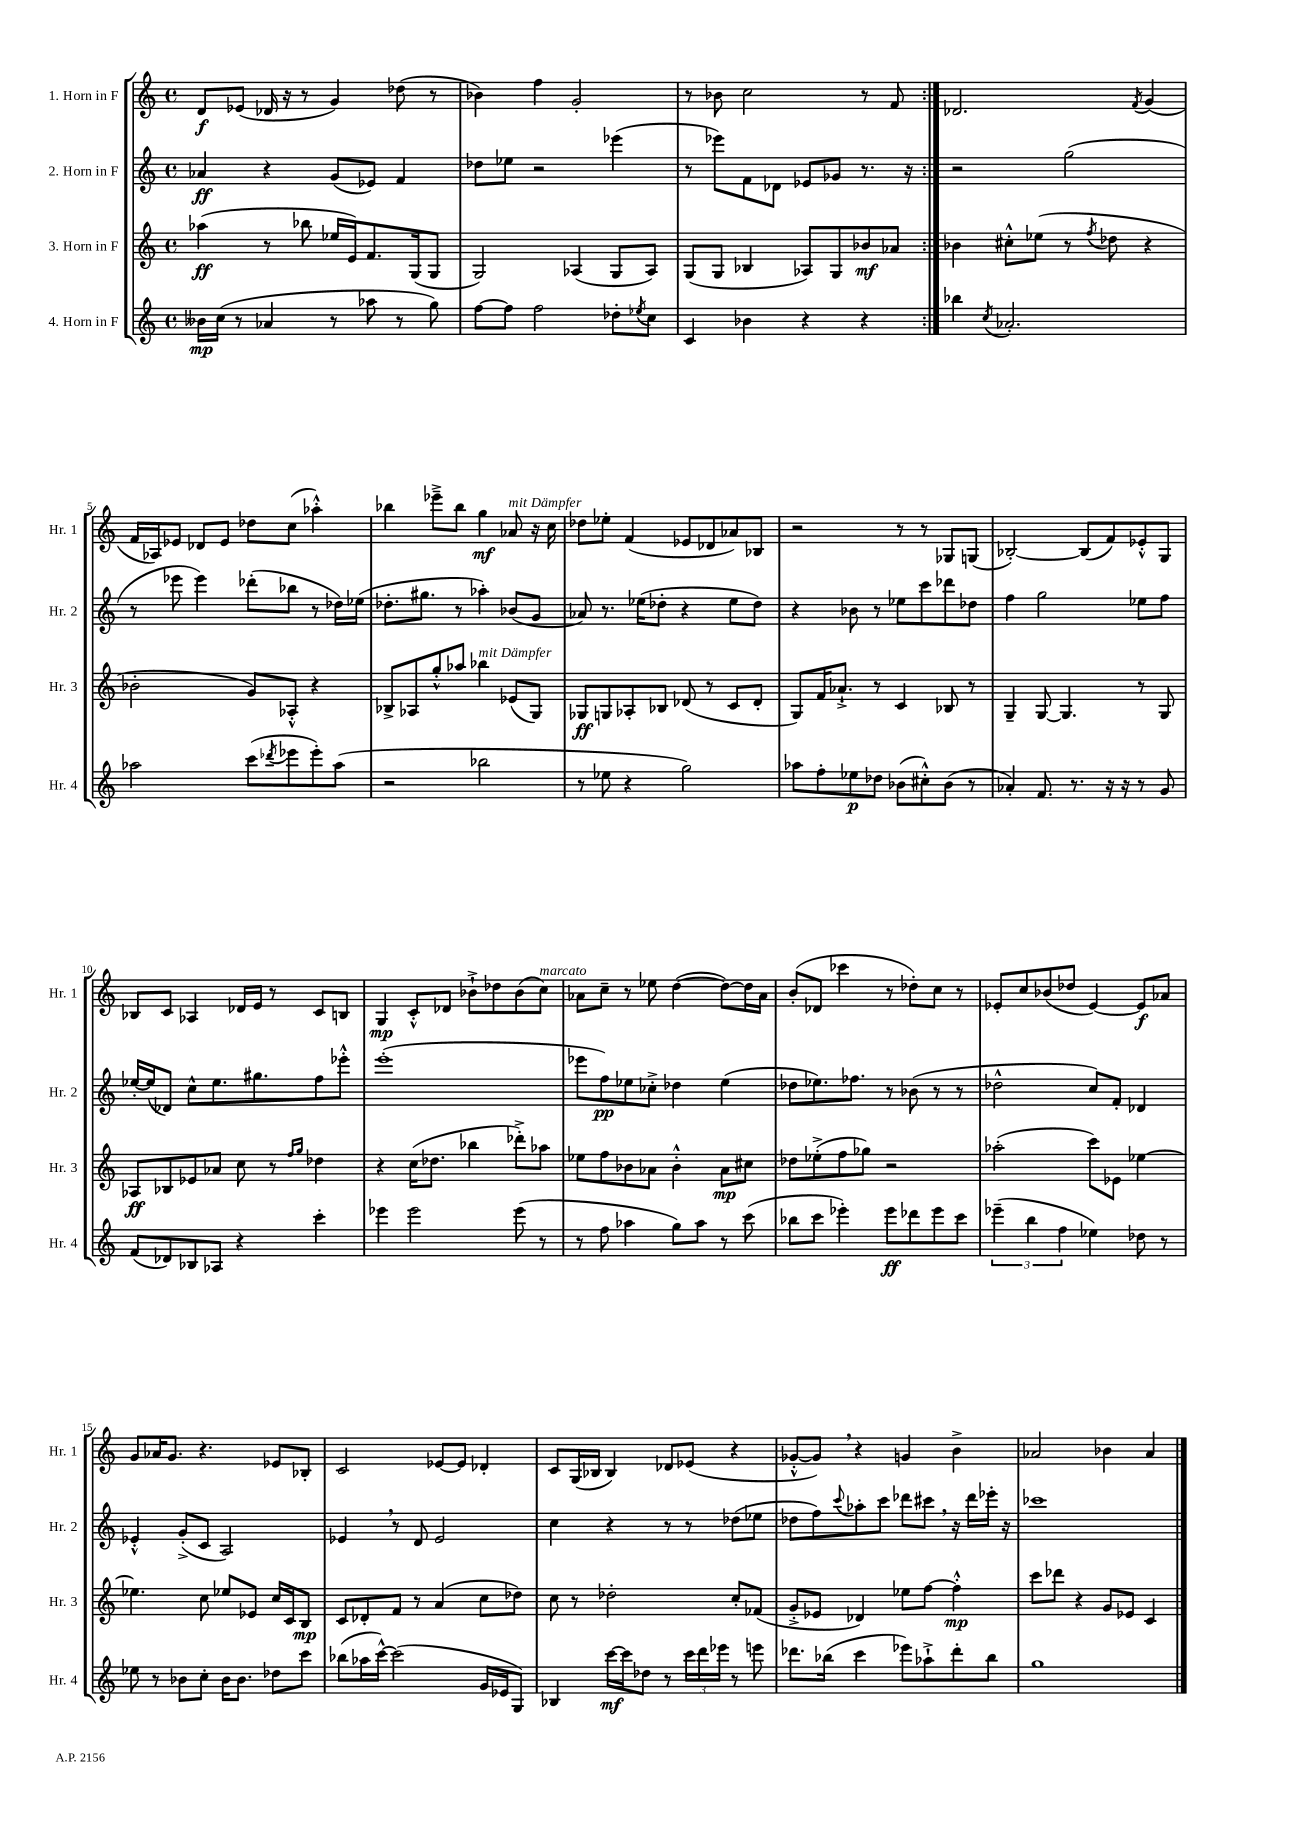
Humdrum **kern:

**kern	**dynam	**kern	**dynam	**kern	**dynam	**kern	**dynam
*part4	*part4	*part3	*part3	*part2	*part2	*part1	*part1
*staff4	*staff4	*staff3	*staff3	*staff2	*staff2	*staff1	*staff1
*I"4. Horn in F	*	*I"3. Horn in F	*	*I"2. Horn in F	*	*I"1. Horn in F	*
*I'Hr. 4	*	*I'Hr. 3	*	*I'Hr. 2	*	*I'Hr. 1	*
*clefG2	*	*clefG2	*	*clefG2	*	*clefG2	*
*k[]	*	*k[]	*	*k[]	*	*k[]	*
*M4/4	*	*M4/4	*	*M4/4	*	*M4/4	*
*met(c)	*	*met(c)	*	*met(c)	*	*met(c)	*
=1	=1	=1	=1	=1	=1	=1	=1
16b--X\LL	mp	(4aa-X\	ff	4a-X/	ff	8d/L	f
(16cc\JJ	.	.	.	.	.	.	.
8r	.	.	.	.	.	(8e-X/J	.
4a-X/	.	8r	.	4r	.	16d-X/	.
.	.	.	.	.	.	16r	.
.	.	8bb-X\	.	.	.	8r	.
8r	.	16ee-X/LL	.	(8g/L	.	4g/)	.
.	.	16e/J)	.	.	.	.	.
8aa-X\	.	8.f/	.	8e-X/J)	.	.	.
8r	.	.	.	4f/	.	(8dd-X\	.
.	.	(16G/k	.	.	.	.	.
8gg\)	.	8G/J	.	.	.	8r	.
=2	=2	=2	=2	=2	=2	=2	=2
[8ff\L	.	2G/)	.	8dd-X\L	.	4b-X\)	.
8ff\J]	.	.	.	8ee-X\J	.	.	.
2ff\	.	.	.	2r	.	4ff\	.
.	.	(4A-X/	.	.	.	2g'/	.
8dd-X'\L	.	8G/L	.	(4eee-X\	.	.	.
8qee-X/	.	.	.	.	.	.	.
8cc\J	.	8A-/J)	.	.	.	.	.
=3	=3	=3	=3	=3	=3	=3	=3
4c/	.	(8G/L	.	8r	.	8r	.
.	.	8G/J	.	8eee-X\L)	.	8b-X\	.
4b-X\	.	4B-X/	.	8f\	.	2cc\	.
.	.	.	.	8d-X\J	.	.	.
4r	.	8A-X/L)	.	8e-X/L	.	.	.
.	.	8G/	.	8g-X/J	.	.	.
4r	.	8b-X/	mf	8.r	.	8r	.
.	.	8a-X/J	.	.	.	8f/	.
.	.	.	.	16r	.	.	.
=4:|!	=4:|!	=4:|!	=4:|!	=4:|!	=4:|!	=4:|!	=4:|!
4bb-X\	.	4b-X\	.	2r	.	2.d-X/	.
8qcc/	.	.	.	.	.	.	.
2.a-X'/	.	8cc#X'^^\L	.	.	.	.	.
.	.	(8ee-X\J	.	.	.	.	.
.	.	8r	.	(2gg\	.	.	.
.	.	8qff/	.	.	.	.	.
.	.	8dd-X\	.	.	.	.	.
.	.	.	.	.	.	8qf/	.
.	.	4r	.	.	.	(4g/	.
!!LO:LB:g=z
=5	=5	=5	=5	=5	=5	=5	=5
2aa-X\	.	2b-X'\	.	8r	.	16f/LL	.
.	.	.	.	.	.	16A-X/J)	.
.	.	.	.	8eee-X\	.	8e-X/J	.
.	.	.	.	4eee-\)	.	8d-X/L	.
.	.	.	.	.	.	8e-/J	.
(8ccc\L	.	8g/L)	.	(8ddd-X'\L	.	8dd-X\L	.
8qddd-X/	.	.	.	.	.	.	.
8eee-X\	.	8A-X'^^/J	.	8bb-X\J	.	(8cc\J	.
8eee-'\)	.	4r	.	8r	.	4aa-X'^^\)	.
(8aa-\J	.	.	.	16dd-X\LL)	.	.	.
.	.	.	.	(16ee-X\JJ	.	.	.
=6	=6	=6	=6	=6	=6	=6	=6
2r	.	8B-X^/L	.	8.dd-X'\L	.	4bb-X\	.
.	.	8A-X/	.	.	.	.	.
.	.	.	.	8.gg#X\J	.	.	.
.	.	8gg'^^/	.	.	.	8eee-X~^\L	.
.	.	8aa-X/J	.	8r	.	8bb-\J	.
!	!	!LO:TX:a:i:t=mit Dämpfer	!	!	!	!	!
2bb-X\	.	4bb-X\	.	4aa-X'\)	.	4gg\	mf
!	!	!	!	!	!	!LO:TX:a:i:t=mit Dämpfer	!
.	.	(8e-X/L	.	(8b-X/L	.	8a-X/	.
.	.	8G/J)	.	8g/J	.	16r	.
.	.	.	.	.	.	16cc\	.
=7	=7	=7	=7	=7	=7	=7	=7
8r	.	8G-X/L	ff	8a-X/)	.	8dd-X\L	.
8ee-X\	.	8Gn/	.	8.r	.	8ee-X'\J	.
4r	.	8A-X'/	.	.	.	(4f/	.
.	.	.	.	(16ee-X\KL	.	.	.
.	.	8B-X/J	.	8dd-X'\J	.	.	.
2gg\)	.	(8d-X/	.	4r	.	8e-X/L	.
.	.	8r	.	.	.	8d-X/	.
.	.	8c/L	.	8ee-\L	.	8a-X/)	.
.	.	8d-'/J	.	8dd-\J)	.	8B-X/J	.
=8	=8	=8	=8	=8	=8	=8	=8
8aa-X\L	.	8G/L)	.	4r	.	2r	.
8ff'\	.	16f/K	.	.	.	.	.
.	.	8.a-X`^/J	.	.	.	.	.
8ee-X\	p	.	.	8b-X\	.	.	.
8dd-X\J	.	8r	.	8r	.	.	.
(8b-X\L	.	4c/	.	8ee-X\L	.	8r	.
8cc#X'^^\)	.	.	.	8ccc\	.	8r	.
(8b-\J	.	8B-X/	.	8ddd-X\	.	8G-X/L	.
8r	.	8r	.	8dd-X\J	.	(8Gn/J	.
=9	=9	=9	=9	=9	=9	=9	=9
4a-X'/)	.	4G~/	.	4ff\	.	[2B-X'/)	.
8.f/	.	[8G/	.	2gg\	.	.	.
.	.	4.G/]	.	.	.	.	.
8.r	.	.	.	.	.	.	.
.	.	.	.	.	.	(8B-/L]	.
16r	.	.	.	.	.	8f/)	.
16r	.	.	.	.	.	.	.
8r	.	8r	.	8ee-X\L	.	8e-X'^^/	.
8g/	.	8G/	.	8ff\J	.	8G/J	.
!!LO:LB:g=z
=10	=10	=10	=10	=10	=10	=10	=10
(8f/L	.	8A-X/L	ff	[16ee-X'/LL	.	8B-X/L	.
.	.	.	.	(16ee-/J]	.	.	.
8d-X/)	.	8B-X/	.	8d-X/J)	.	8c/J	.
8B-X/	.	8e-X/	.	8cc^^\L	.	4A-X/	.
8A-X/J	.	8a-X/J	.	8.ee-\	.	.	.
4r	.	8cc\	.	.	.	16d-X/LL	.
.	.	.	.	8.gg#X\	.	16e/JJ	.
.	.	8r	.	.	.	8r	.
.	.	16qqff/LL	.	.	.	.	.
.	.	16qqgg/JJ	.	.	.	.	.
4ccc'\	.	4dd-X\	.	8ff\	.	8c/L	.
.	.	.	.	8eee-X'^^\J	.	8Bn/J	.
=11	=11	=11	=11	=11	=11	=11	=11
4eee-X\	.	4r	.	(1eee'	.	4G/	mp
2eee-\	.	(16cc\KL	.	.	.	8c'^^/L	.
.	.	8.dd-X\J	.	.	.	.	.
.	.	.	.	.	.	8d-X/J	.
.	.	4bb-X\	.	.	.	8b-X`^\L	.
.	.	.	.	.	.	8dd-X\	.
(8eee-\	.	8ddd-X'^\L)	.	.	.	(8b-\	.
!	!	!	!	!	!	!LO:TX:a:i:t=marcato	!
8r	.	8aa-X\J	.	.	.	8cc\J)	.
=12	=12	=12	=12	=12	=12	=12	=12
8r	.	8ee-X\L	.	8eee-X\L	.	8a-X\L	.
8ff\	.	8ff\	.	8ff\)	pp	8cc~\J	.
4aa-X\	.	8b-X\	.	8ee-X\	.	8r	.
.	.	8a-X\J	.	8cc-X'^\J	.	8ee-X\	.
8gg\L)	.	4b-'^^\	.	4dd-X\	.	([4dd\	.
8aa-\J	.	.	.	.	.	.	.
8r	.	8a-\L	mp	(4ee-\	.	8dd\L_)	.
(8ccc\	.	8cc#X\J	.	.	.	16dd\L]	.
.	.	.	.	.	.	16a-\JJ	.
=13	=13	=13	=13	=13	=13	=13	=13
8bb-X\L	.	8dd-X\L	.	8dd-X\L	.	(8b'/L	.
8ccc\J	.	(8ee-X'^\	.	8.ee-X\)	.	8d-X/J	.
4eee-X'\)	.	8ff\	.	.	.	4ccc-X\	.
.	.	.	.	8.ff-X\J	.	.	.
.	.	8gg-X\J)	.	.	.	.	.
8eee-\L	ff	2r	.	8r	.	8r	.
8ddd-X\	.	.	.	(8b-X\	.	8dd-X'\L)	.
8eee-\	.	.	.	8r	.	8cc\J	.
8ccc\J	.	.	.	8r	.	8r	.
=14	=14	=14	=14	=14	=14	=14	=14
(6eee-X~\	.	(2aa-X'\	.	2dd-X^^\	.	8e-X'/L	.
.	.	.	.	.	.	8cc/	.
6bb\	.	.	.	.	.	.	.
.	.	.	.	.	.	(8b-X/	.
6ff\	.	.	.	.	.	.	.
.	.	.	.	.	.	8dd-X/J	.
4ee-X\)	.	8ccc\L)	.	8cc/L)	.	[4e-/)	.
.	.	8e-X\J	.	8f'/J	.	.	.
8dd-X\	.	[4ee-X\	.	4d-X/	.	8e-/L]	f
8r	.	.	.	.	.	8a-X/J	.
!!LO:LB:g=z
=15	=15	=15	=15	=15	=15	=15	=15
8ee-X\	.	4.ee-X\]	.	4e-X'^^/	.	8g/L	.
8r	.	.	.	.	.	16a-X/K	.
.	.	.	.	.	.	8.g/J	.
8b-X\L	.	.	.	(8g'^/L	.	.	.
8cc'\J	.	8cc\	.	8c/J	.	4.r	.
16b-\KL	.	8ee-X/L	.	2A/)	.	.	.
8.b-\J	.	.	.	.	.	.	.
.	.	8e-X/J	.	.	.	.	.
8dd-X\L	.	16cc/LL	.	.	.	8e-X/L	.
.	.	16c/J	.	.	.	.	.
8ccc\J	.	8B/J	mp	.	.	8B-X'/J	.
=16	=16	=16	=16	=16	=16	=16	=16
(8bb-X\L	.	8c/L	.	4e-X,/	.	2c/	.
16aa-X\L	.	8d-X'/	.	.	.	.	.
[16ccc^^\JJ)	.	.	.	.	.	.	.
(2ccc\]	.	8f/J	.	8r	.	.	.
.	.	8r	.	8d/	.	.	.
.	.	(4a/	.	2e-/	.	[8e-X/L	.
.	.	.	.	.	.	8e-/J]	.
16g/LL	.	8cc\L	.	.	.	4d-X'/	.
16e-X/J	.	.	.	.	.	.	.
8G/J)	.	8dd-X\J)	.	.	.	.	.
=17	=17	=17	=17	=17	=17	=17	=17
4B-X/	.	8cc\	.	4cc\	.	8c/L	.
.	.	8r	.	.	.	(16G/L	.
.	.	.	.	.	.	16B-X/JJ	.
[16ccc\LL	mf	2dd-X'\	.	4r	.	4B-/)	.
16ccc\J]	.	.	.	.	.	.	.
8dd-X\J	.	.	.	.	.	.	.
8r	.	.	.	8r	.	8d-X/L	.
24ccc\LL	.	.	.	8r	.	(8e-X/J	.
24ddd\	.	.	.	.	.	.	.
24eee-X\JJ	.	.	.	.	.	.	.
8r	.	8cc'/L	.	(8dd-X\L	.	4r	.
8eeen\	.	(8f-X/J	.	8ee-X\J	.	.	.
=18	=18	=18	=18	=18	=18	=18	=18
8.ddd-X\L	.	8g'^/L	.	8dd-X\L	.	[8g-X'^^/L	.
.	.	8e-X/J	.	8ff\)	.	8g-,/J])	.
(16bb-X\Jk	.	.	.	.	.	.	.
.	.	.	.	8qqccc/	.	.	.
4ccc\	.	4d-X/)	.	8aa-X'\	.	4r	.
.	.	.	.	8ccc\J	.	.	.
8eee-X\L)	.	8ee-X\L	.	8ddd-X\L	.	4gn/	.
8aa-X`^\	.	[8ff\J	.	8ccc#X,\J	.	.	.
8ddd-'\	.	4ff'^^\]	mp	16r	.	4b^\	.
.	.	.	.	16ddd-\LL	.	.	.
8bb-\J	.	.	.	16eee-X'\JJ	.	.	.
.	.	.	.	16r	.	.	.
=19	=19	=19	=19	=19	=19	=19	=19
1gg	.	8ccc\L	.	1ccc-X	.	2a-X/	.
.	.	8ddd-X\J	.	.	.	.	.
.	.	4r	.	.	.	.	.
.	.	8g/L	.	.	.	4b-X\	.
.	.	8e-X/J	.	.	.	.	.
.	.	4c/	.	.	.	4a-/	.
==	==	==	==	==	==	==	==
*-	*-	*-	*-	*-	*-	*-	*-
